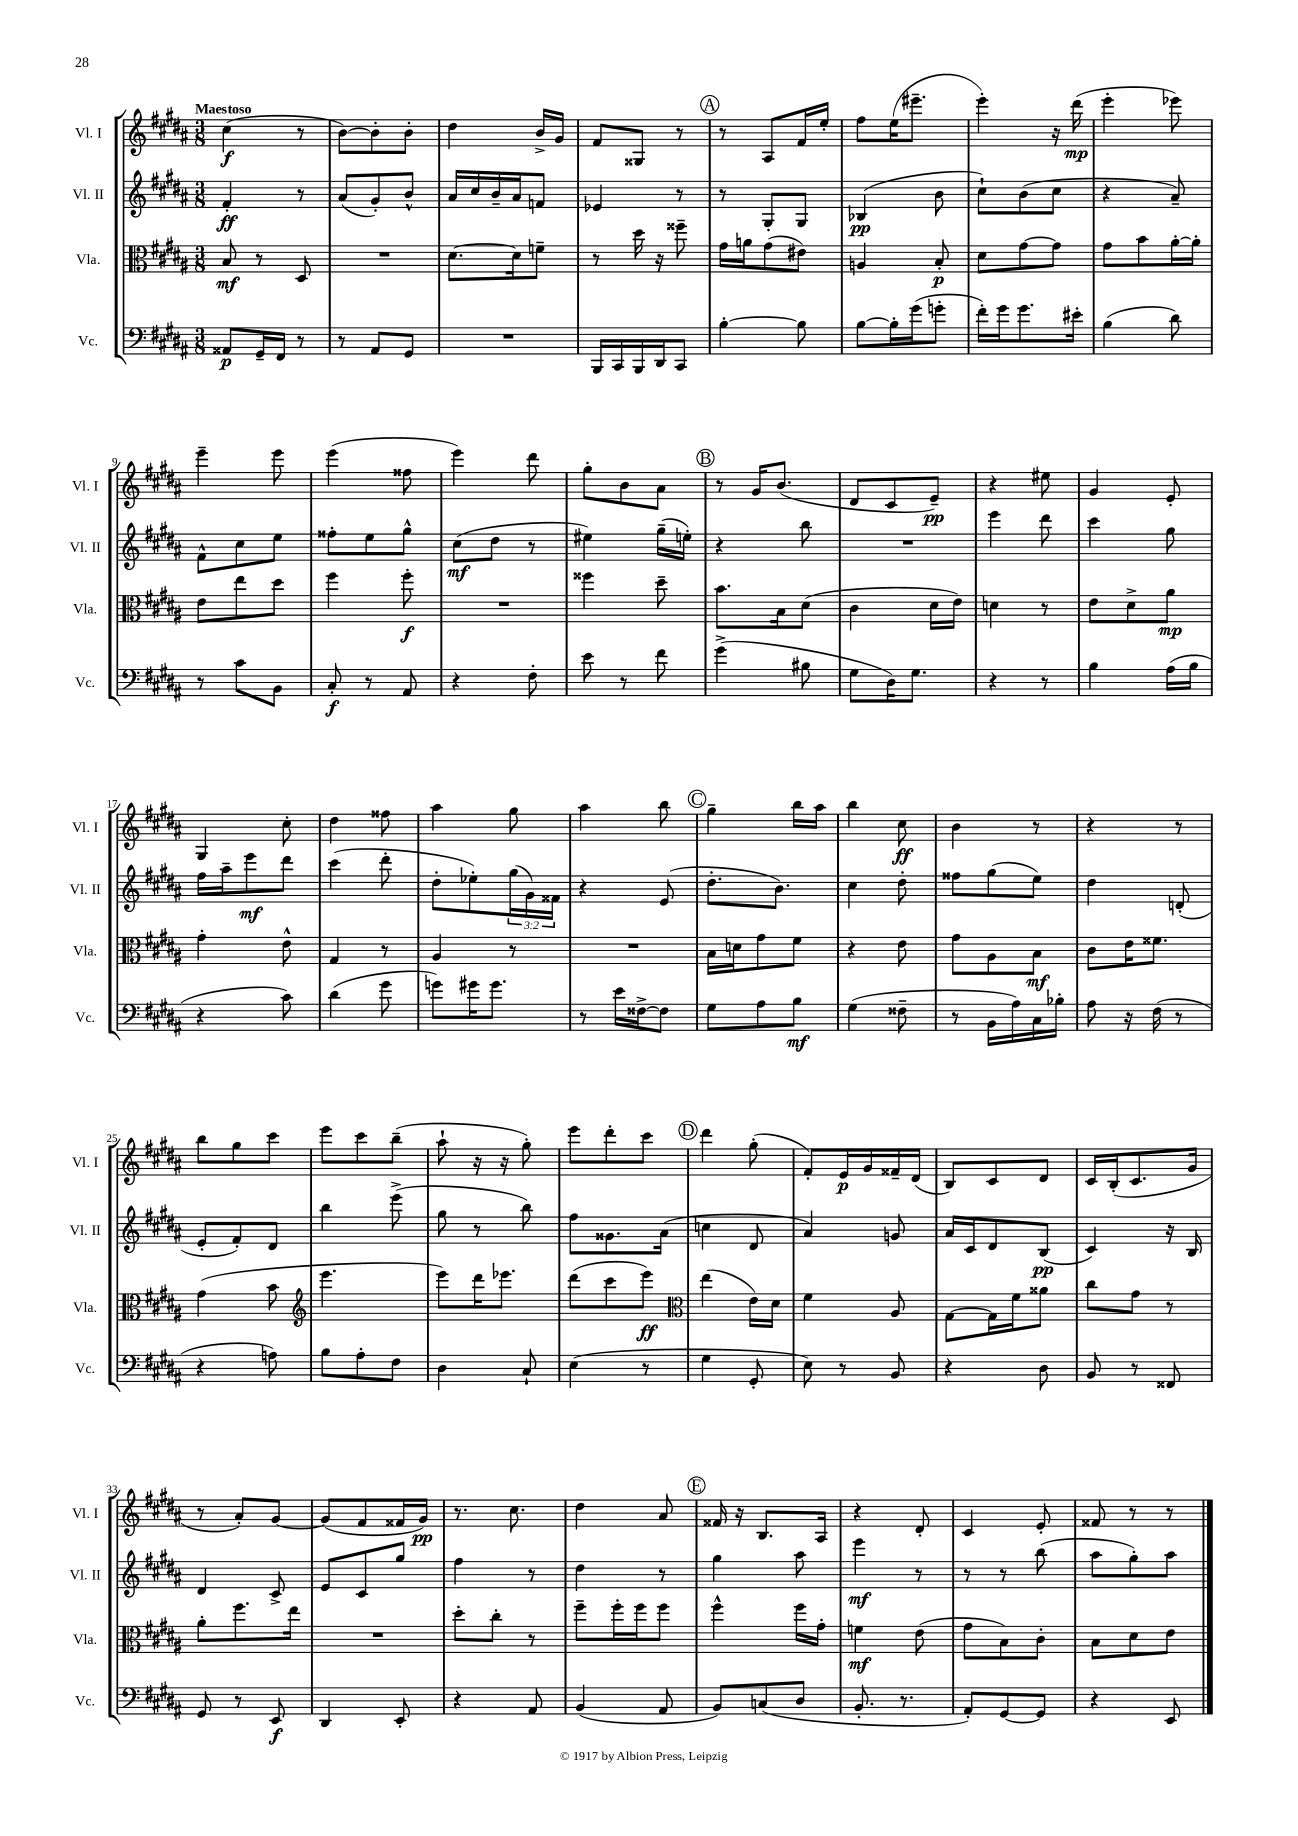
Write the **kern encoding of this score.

**kern	**kern	**kern	**kern
*staff4	*staff3	*staff2	*staff1
*clefF4	*clefC3	*clefG2	*clefG2
*k[f#c#g#d#a#]	*k[f#c#g#d#a#]	*k[f#c#g#d#a#]	*k[f#c#g#d#a#]
*M3/8	*M3/8	*M3/8	*M3/8
8AA##	8B	4f#'	(4cc#
16GG#~	8r	.	.
16FF#	.	.	.
8r	8D#	8r	8r
=	=	=	=
8r	4.r	(8a#	[8b)
8AA#	.	8g#')	8b']
8GG#	.	8b^^	8b'
=	=	=	=
4.r	[8.d#	16a#	4dd#
.	.	16cc#	.
.	.	16b~	.
.	16d#]	16a#	.
.	8f~	8f	16b^
.	.	.	16g#
=	=	=	=
16BBB	8r	4e-	8f#
16CC#	.	.	.
16BBB	16dd#	.	8G##
16DD#	16r	.	.
8CC#	8ff##~	8r	8r
=	=	=	=
[4B'	16g#	8r	8r
.	16a	.	.
.	(8g#	8G#'	8A#
8B]	8e#)	8G#	16f#
.	.	.	16ee'
=	=	=	=
[8B	4A	(4B-	8ff#
16B']	.	.	(16ee
(16g#	.	.	8.eee#~
8g'	8B'	8b	.
=	=	=	=
16f#')	8d#	8cc#`)	4eee')
16g#	.	.	.
8.g#	[8g#	(8b	.
.	8g#]	8cc#	16r
16e#'	.	.	(16ddd#
=	=	=	=
(4B	8g#	4r	4eee'
.	8b	.	.
8d#)	[16a#'	8a#~)	8eee-)
.	16a#']	.	.
=	=	=	=
8r	8e	8f#^^	4eee~
8c#	8ee	8cc#	.
8BB	8dd#	8ee	8eee
=	=	=	=
8C#'	4ff#	8ff##'	(4eee
8r	.	8ee	.
8AA#	8ff#'	8gg#^^	8ff##
=	=	=	=
4r	4.r	(8cc#	4eee)
.	.	8dd#	.
8F#'	.	8r	8ddd#
=	=	=	=
8e	4ff##	4ee#)	8gg#'
8r	.	.	8b
8f#	8dd#~	(16gg#~	8a#
.	.	16ee')	.
=	=	=	=
(4g#^	8.b	4r	8r
.	.	.	16g#
.	16B	.	(8.b
8B#	(8d#	8bb	.
=	=	=	=
8G#	4c#	4.r	8d#
16D#)	.	.	8c#
8.G#	.	.	.
.	16d#	.	8e~)
.	16e)	.	.
=	=	=	=
4r	4d	4eee	4r
8r	8r	8ddd#	8ee#
=	=	=	=
4B	8e	4ccc#	4g#
.	8d#^	.	.
(16A#	8a#	8gg#	8e'
16B	.	.	.
=	=	=	=
4r	4g#'	16ff#	4G#
.	.	16aa#~	.
.	.	8eee	.
8c#)	8e^^	8ddd#	8cc#'
=	=	=	=
(4d#	4G#	(4ccc#	4dd#
8g#	8r	8ddd#'	8ff##
=	=	=	=
8g)	4A#	8dd#'	4aa#
16g#	.	8ee-')	.
8.g#	.	.	.
.	8r	(24gg#	8gg#
.	.	24g#)	.
.	.	24f##	.
=	=	=	=
8r	4.r	4r	4aa#
16e	.	.	.
[16F##^	.	.	.
8F##]	.	(8e	8bb
=	=	=	=
8G#	16B	8.dd#'	4gg#~
.	16d	.	.
8A#	8g#	.	.
.	.	8.b)	.
8B	8f#	.	16bb
.	.	.	16aa#
=	=	=	=
(4G#	4r	4cc#	4bb
8F##~	8e	8dd#'	8cc#
=	=	=	=
8r	8g#	8ff##	4b
16BB	8A#	(8gg#	.
16A#)	.	.	.
16C#	8B	8ee)	8r
16B-'	.	.	.
=	=	=	=
8A#	8c#	4dd#	4r
16r	16e	.	.
(16F#	8.f##	.	.
8r	.	(8d'	8r
=	=	=	=
4r	(4g#	8e'	8bb
.	.	8f#')	8gg#
8A)	8b	8d#	8ccc#
=	=	=	=
*	*clefG2	*	*
8B	4.eee	4bb	8eee
8A#'	.	.	8ccc#
8F#	.	(8eee^	(8bb~
=	=	=	=
4D#	8eee)	8gg#	8aa#`
.	16ddd#	8r	16r
.	8.eee-	.	16r
8C#`	.	8bb)	8gg#')
=	=	=	=
(4E	(8ddd#	8ff#	8eee
.	8ccc#	8.g##	8ddd#'
8r	8eee)	.	8ccc#
.	.	(16a#	.
=	=	=	=
*	*clefC3	*	*
4G#	(4ee	4cc	4ddd#
8GG#'	16e)	8d#	(8gg#'
.	16d#	.	.
=	=	=	=
8E)	4f#	4a#)	8f#')
8r	.	.	16e
.	.	.	16g#
8BB	8A#	8g	16f##~
.	.	.	(16d#
=	=	=	=
4r	[8G#	16a#	8B)
.	.	16c#	.
.	16G#]	8d#	8c#
.	16f#	.	.
8D#	8a##	(8B	8d#
=	=	=	=
8BB	8cc#	4c#)	16c#
.	.	.	(16B'
8r	8g#	.	8.c#
8FF##	8r	16r	.
.	.	16B	16g#
=	=	=	=
8GG#	8a#'	4d#	8r
8r	8.ff#	.	8a#')
8EE	.	8c#^	[8g#
.	16ee	.	.
=	=	=	=
4DD#	4.r	8e	(8g#]
.	.	8c#	8f#
8EE'	.	8gg#	16f##
.	.	.	16g#)
=	=	=	=
4r	8dd#'	4ff#	8.r
.	8cc#'	.	.
.	.	.	8.cc#
8AA#	8r	8r	.
=	=	=	=
(4BB	8ff#~	4dd#	4dd#
.	16ff#'	.	.
.	16ff#	.	.
8AA#	8ff#	8r	8a#
=	=	=	=
8BB)	4ff#^^	4gg#	16f##
.	.	.	16r
(8C	.	.	8.B
8D#	16ff#	8aa#	.
.	16g#'	.	16A#
=	=	=	=
8.BB'	4f	4eee	4r
8.r	.	.	.
.	(8e	8r	8d#'
=	=	=	=
8AA#')	8g#	8r	4c#
[8GG#	8B)	8r	.
8GG#]	8c#'	(8bb	8e'
=	=	=	=
4r	8B	8aa#	8f##
.	8d#	8gg#')	8r
8EE	8e	8aa#	8r
==	==	==	==
*-	*-	*-	*-
